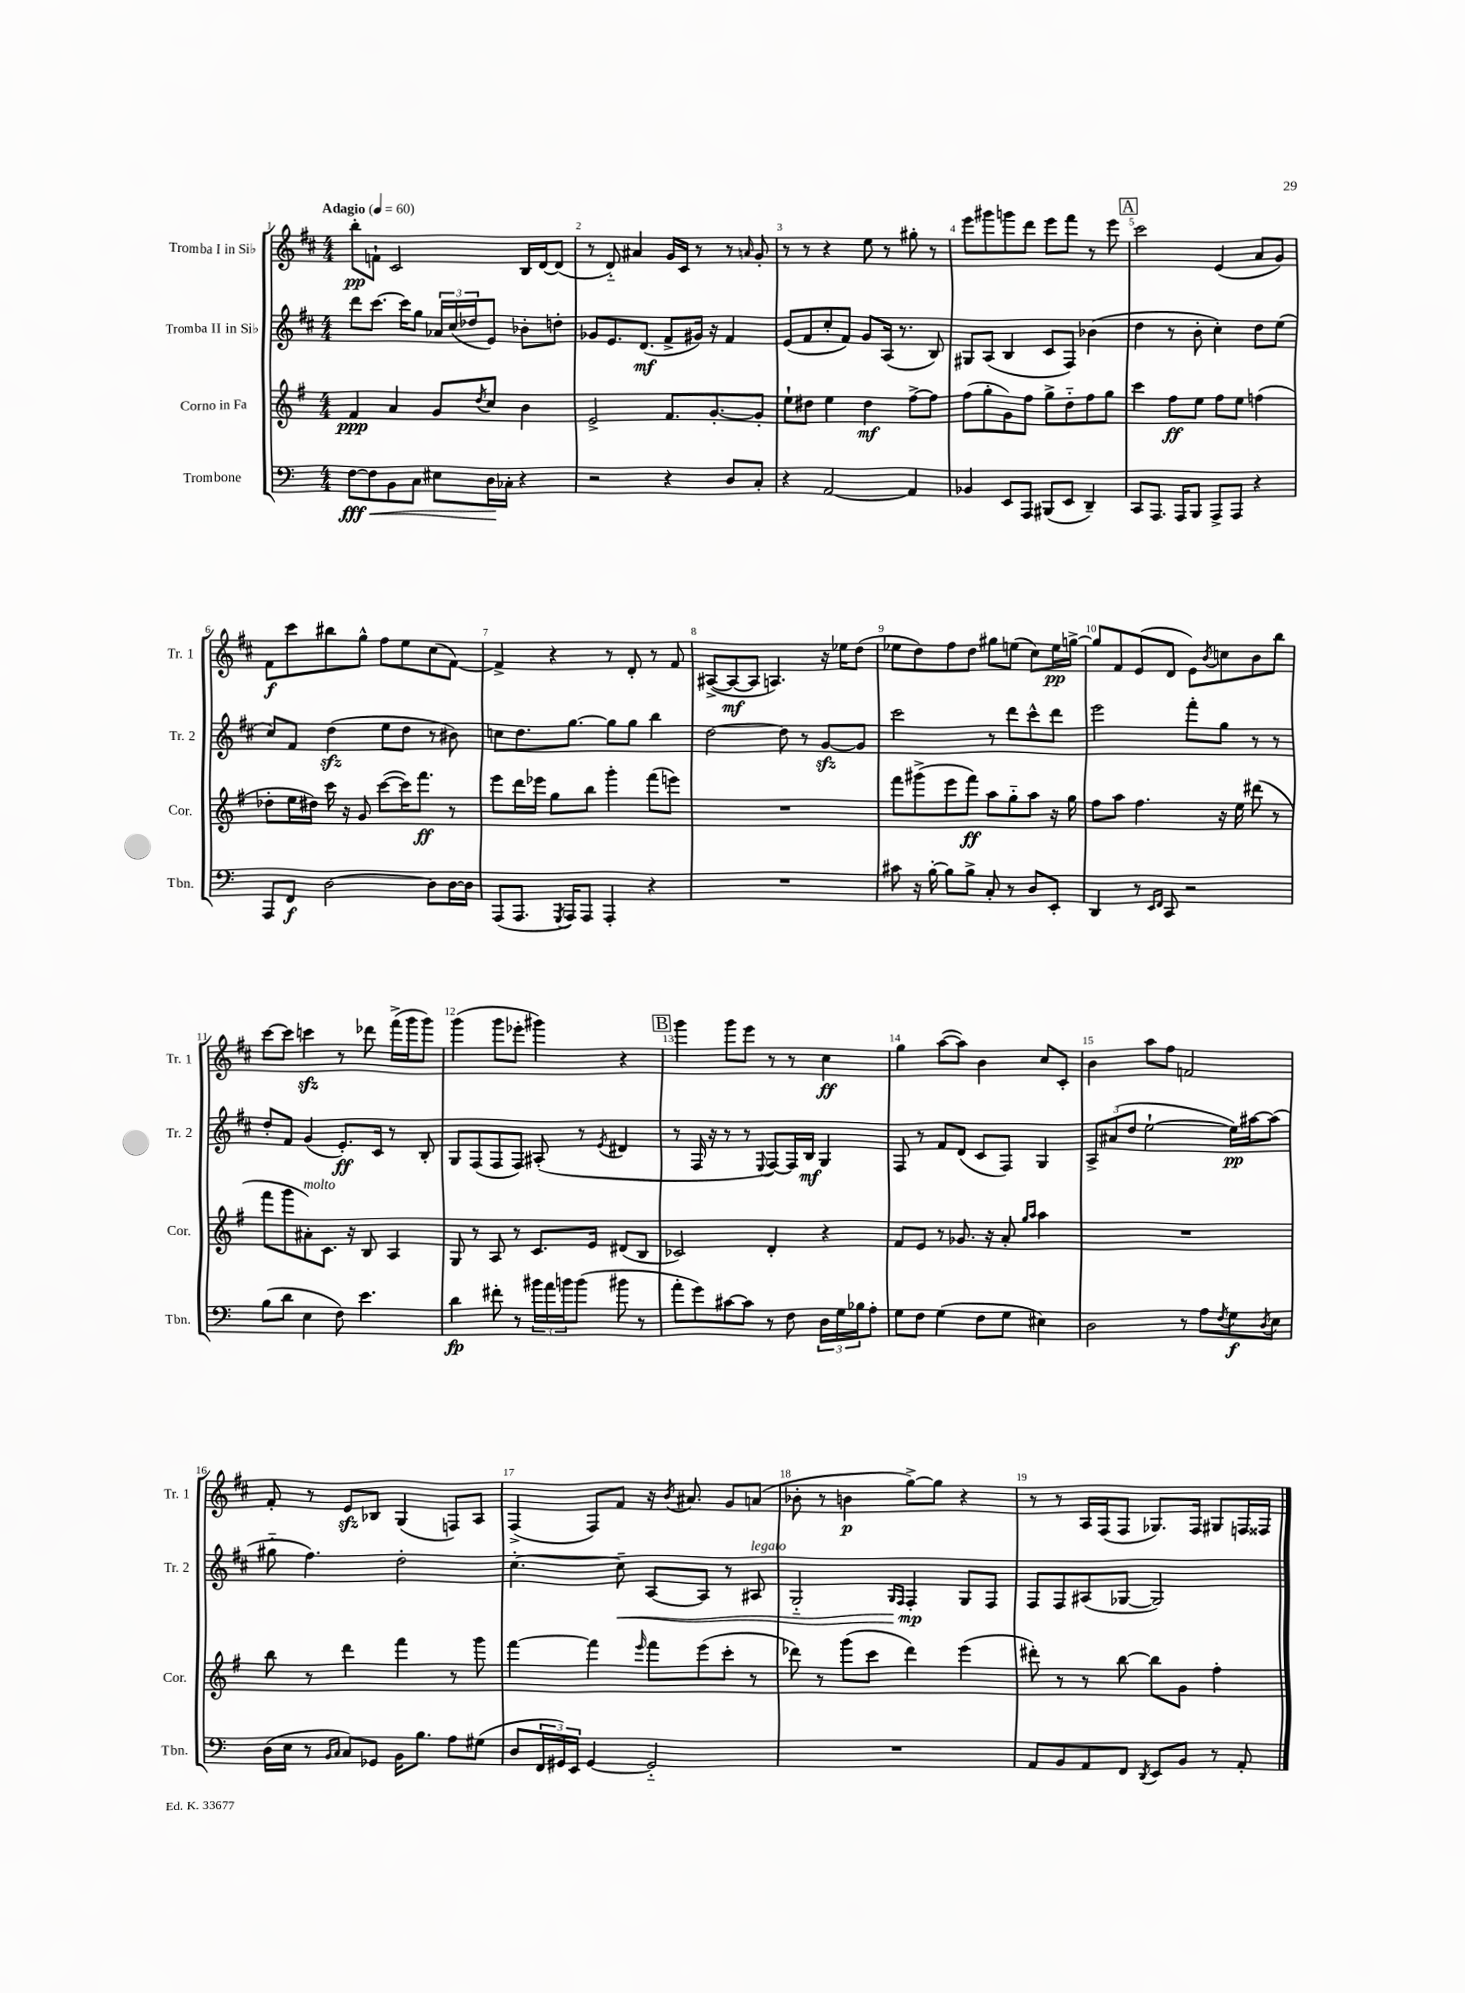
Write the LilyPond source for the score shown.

<<
\new StaffGroup <<
\new Staff = "s0" \with { instrumentName = "Tromba I in Sib" shortInstrumentName = "Tr. 1" } {
    \clef treble \key d \major \numericTimeSignature \time 4/4 \tempo "Adagio" 4 = 60
    b''8-.\pp f'8-! cis'2 b16 d'16~ d'8( |
    r8 d'8-_) ais'4 g'16 cis'16 r8 r8 \grace { a'16 } g'8-. |
    r8 r8 r4 e''8 r8 gis''8-. r8 |
    e'''8 gis'''8 g'''8 d'''8 e'''8 fis'''8 r8 e'''8 |
    \mark \markup { \box "A" } cis'''2 e'4( a'8 g'8) |
    fis'8\f cis'''8 bis''8 g''8-^ fis''8 e''8 cis''8( fis'8~) |
    fis'4-> r4 r8 d'8-. r8 fis'8 |
    ais8~->( ais8~\mf ais8 a4.) r16 ees''16 d''8( |
    ees''8 d''8) fis''8 d''8 gis''8 e''8( cis''8) e''16\pp g''16~-> |
    g''8 fis'8 e'8( d'8 e'8) \acciaccatura { b'8 } c''8 b'8 b''8 |
    cis'''8~ cis'''8 c'''4\sfz r8 des'''8 fis'''16->( g'''16 g'''8) |
    g'''4( g'''8 ees'''8-. gis'''4) r4 |
    \mark \markup { \box "B" } g'''4 g'''8 e'''8 r8 r8 cis''4\ff |
    g''4 a''8~( a''8) b'4 cis''8 cis'8-. |
    b'4 a''8 fis''8 f'2 |
    fis'8-. r8 e'8\sfz bes8 g4( f8) a8 |
    fis4->( fis8) fis'8 r16 \acciaccatura { b'8 } ais'8. g'8 a'8( |
    bes'8-. r8 b'4\p g''8~->) g''8 r4 |
    r8 r8 a16 fis16( fis8 ges8.) fis16 gis8 f16 fisis16 \bar "|." |
}
\new Staff = "s1" \with { instrumentName = "Tromba II in Sib" shortInstrumentName = "Tr. 2" } {
    \clef treble \key d \major \numericTimeSignature \time 4/4
    d'''8 cis'''8.~ cis'''16 g''8 \tuplet 3/2 { aes'16 cis''16( des''16 } e'8) bes'8-. d''8-. |
    ges'8 e'8. d'8.\mf( fis'8-> gis'16) r16 fis'4 |
    e'8( fis'8 cis''8-. fis'8) g'8 a16( r8. b8) |
    gis8 a8( b4 cis'8 fis8) bes'4( |
    \mark \markup { \box "A" } d''4 r8 b'8-. cis''4-.) d''8 e''8( |
    cis''8) fis'8 d''4\sfz( e''8 d''8 r8 bis'8) |
    c''8 d''8. g''8.~ g''8 g''8 b''4 |
    d''2~ d''8 r8 g'8~\sfz g'8 |
    cis'''2 r8 d'''8 cis'''8-^ d'''8 |
    e'''2 fis'''8-. g''8 r8 r8 |
    d''8-. fis'8 g'4( e'8.-.\ff) cis'16 r8 b8-. |
    g8 fis8( fis8 fis8) ais8-.( r8 \acciaccatura { e'8 } dis'4 |
    \mark \markup { \box "B" } r8 fis16 r16 r8 r8 \appoggiatura { e8 } fis8~) fis16 b16\mf g4 |
    fis8 r8 fis'8 d'8( cis'8 fis8) g4 |
    \tuplet 3/2 { a8-> ais'8( d''8 } e''2~-! e''16\pp) ais''16~ ais''8( |
    gis''8-_ fis''4.) d''2-. |
    cis''4.~-. cis''8--\< a8~ a8 r8 ais8^\markup { \italic "legato" } |
    g2-_ \grace { g16 fis16 } fis4-.\mp\! g8 fis8 |
    fis8 fis8 ais8( ges8~ ges2) \bar "|." |
}
\new Staff = "s2" \with { instrumentName = "Corno in Fa" shortInstrumentName = "Cor." } {
    \clef treble \key g \major \numericTimeSignature \time 4/4
    fis'4\ppp a'4 g'8 \acciaccatura { d''8 } c''8 b'4 |
    e'2-> fis'8. g'8.~-. g'8-. |
    e''8-! dis''8 e''4 dis''4\mf fis''8~-> fis''8 |
    fis''8( g''8-. g'8) fis''8 g''8-> d''8-_ fis''8 g''8 |
    \mark \markup { \box "A" } c'''4 fis''8\ff e''8 fis''8 e''8 f''4( |
    des''8-. e''16 dis''16) c'''16 r16 g'8 c'''8~( c'''16) fis'''8.\ff r8 |
    e'''8 d'''16 ees'''16 g''8 b''8 g'''4-. fis'''8( e'''8) |
    R1 |
    fis'''8 gis'''8->( e'''8 fis'''8\ff) a''8 g''8-_ a''8 r16 g''16 |
    fis''8 a''8 fis''4. r16 e''16 dis'''8( r8 |
    fis'''8 g'''8 ais'8-.^\markup { \italic "molto" }) c'8. r16 b8 a4 |
    g8 r8 a8 r8 c'8. e'16 dis'8( b8 |
    \mark \markup { \box "B" } ces'2) d'4-. r4 |
    fis'8 e'8 r8 ges'8. r16 a'8-. \grace { g''16 a''16 } a''4 |
    R1 |
    b''8 r8 d'''4 fis'''4 r8 g'''8 |
    fis'''4~ fis'''4 \grace { e'''16 } fis'''8 e'''8( c'''8-. r8 |
    des'''8) r8 g'''8( c'''8 des'''4) e'''4( |
    dis'''8-.) r8 r8 b''8~ b''8 g'8 fis''4-. \bar "|." |
}
\new Staff = "s3" \with { instrumentName = "Trombone" shortInstrumentName = "Tbn." } {
    \clef bass \key c \major \numericTimeSignature \time 4/4
    f8~\fff\< f8 b,8 c8 eis8 d16\! ces16-. r4 |
    r2 r4 d8 c8-. |
    r4 a,2~ a,4 |
    bes,4 e,8 a,,8 bis,,8( e,8 d,4--) |
    \mark \markup { \box "A" } c,8 a,,8. a,,16 b,,8 a,,8-> a,,8 r4 |
    a,,8 f,8\f d2~ d8 d16~ d16 |
    a,,8( a,,8. \acciaccatura { g,,8 } a,,16) a,,8 a,,4-. r4 |
    R1 |
    cis'8 r16 b16~-. b8 b8-> c8-. r8 d8 e,8-. |
    d,4 r8 \grace { e,16 f,16 } c,8 r2 |
    b8( d'8 e4 f8) e'4. |
    d'4\fp fis'8-. r8 \tuplet 3/2 { bis'16 a'16 b'16 } b'8( bis'8 r8 |
    \mark \markup { \box "B" } a'8-. g'8) cis'8~ cis'8 r8 f8 \tuplet 3/2 { d16 g16 bes16 } a8-. |
    g8 f8 g4( f8 g8 eis4) |
    d2 r8 a8 \acciaccatura { f8 } g8\f \acciaccatura { d8 } e8 |
    d16( e16 r8 \grace { b,16 c16 } c8) ges,8 b,16 b8. a8 gis8( |
    d8 \tuplet 3/2 { f,16 gis,16) e,16 } gis,4~ gis,2-_ |
    R1 |
    a,8 b,8 a,8 f,8 \acciaccatura { d,8 } e,8 b,8 r8 a,8-. \bar "|." |
}
>>
>>
\layout { \context { \Score \override BarNumber.break-visibility = ##(#f #t #t) barNumberVisibility = #all-bar-numbers-visible } }
